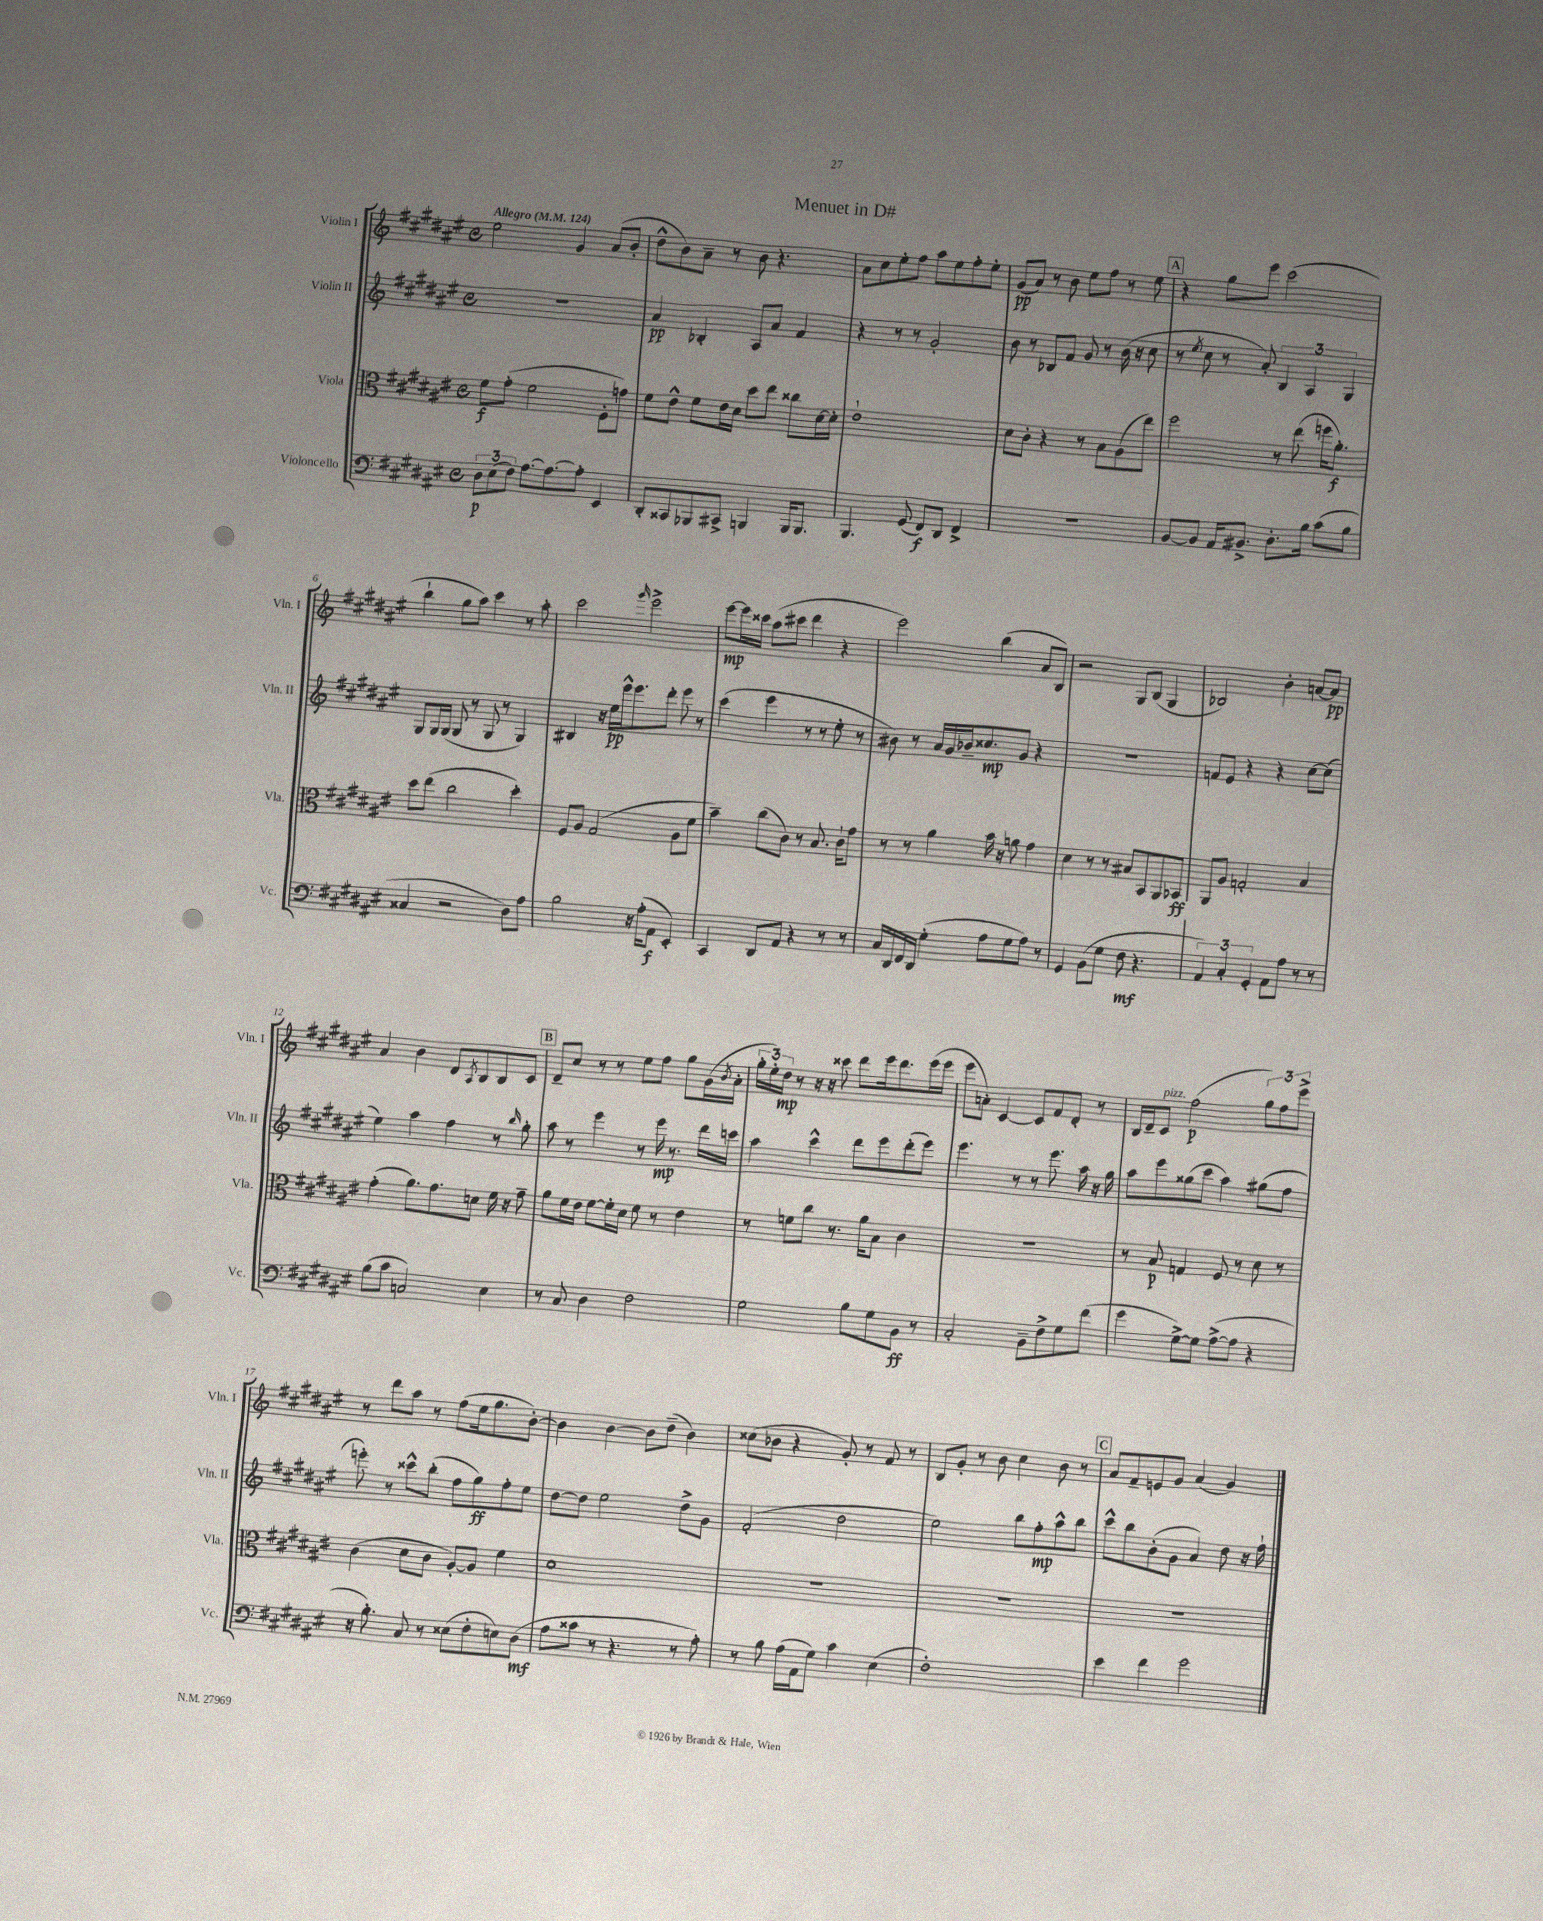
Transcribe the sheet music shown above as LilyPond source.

\header { title = "Menuet in D#" }
<<
\new StaffGroup <<
\new Staff = "s0" \with { instrumentName = "Violin I" shortInstrumentName = "Vln. I" } {
    \clef treble \key fis \major \defaultTimeSignature \time 4/4 \tempo "Allegro" 4 = 124
    eis''2 gis'4 ais'8( b'8-. |
    dis''8-^ b'8) ais'8-- r8 b'8 r4. |
    ais'8 cis''8 eis''8-. fis''8 ais''8 eis''8 fis''8-. eis''8-. |
    gis'8\pp( ais'8) r8 b'8 eis''8 fis''8 r8 eis''8 |
    \mark \markup { \box "A" } r4 gis''8 eis'''8 cis'''2( |
    b''4-! gis''8 ais''8) cis'''4 r8 ais''8-. |
    cis'''2 \grace { gis'''16 } eis'''2-> |
    eis'''8~\mp eis'''16 cisis'''16 ais''8( cis'''8 dis'''4 r4 |
    eis'''2) b''4( ais'8 b8) |
    r2 gis8 b8( gis4 |
    bes2) b'4-. a'8~ a'8\pp |
    ais'4 b'4 dis'8 \acciaccatura { ais8 } b8 b8 cis'8 |
    \mark \markup { \box "B" } dis'8-- cis''8 r8 r8 eis''8 fis''8 gis''8 gis'16( \acciaccatura { b'8 } ais'16-. |
    \tuplet 3/2 { gis''16-. eis''16-.) dis''16\mp } r8 r16 r16 cisis'''8 dis'''8 eis'''16 dis'''8. eis'''16( eis'''16 |
    eis'''8 a'8-.) cis'4~ cis'8 fis'8 dis'8-. r8 |
    b16 dis'16-- cis'8^\markup { \italic "pizz." } fis''2\p( \tuplet 3/2 { gis''8) fis''8 eis'''8-> } |
    r8 dis'''8 ais''8 r8 fis''8( eis''16 gis''8. b'8~-.) |
    b'4 b'4~ b'8 dis''8--( b'4) |
    cisis''8( bes'8 r4 gis'8-.) r8 fis'8 r8 |
    b8 gis'8-. r8 b'8 cis''4 b'8 r8 |
    \mark \markup { \box "C" } ais'8 fis'8-- e'8 gis'8 ais'4( gis'4) \bar "|." |
}
\new Staff = "s1" \with { instrumentName = "Violin II" shortInstrumentName = "Vln. II" } {
    \clef treble \key fis \major \defaultTimeSignature \time 4/4
    R1 |
    ais'4\pp bes4-. ais8 ais'8 fis'4 |
    r4 r8 r8 gis'2-. |
    b'8 r8 bes8 fis'8 gis'8 r8 b'16( r16 cis''8 |
    \mark \markup { \box "A" } r8 \acciaccatura { eis''8 } cis''8 r8 ais'8-.) \tuplet 3/2 { b4 ais4 gis4 } |
    gis8 gis16 gis16( gis8 r8 gis8 r8 gis4) |
    bis4 r16 eis''16\pp eis'''16-^ eis'''8. dis'''8-. eis'''8 r8 |
    cis'''4( eis'''4 r8 r8 eis''8-. r8 |
    bis'8) r8 ais'16 gis'16 bes'16-- cisis''8.\mp gis'8 r4 |
    R1 |
    f'8 eis'8 r4 r4 cis''8~ cis''8( |
    eis''4) ais''4 fis''4 r8 \grace { b''16 } gis''8-. |
    \mark \markup { \box "B" } ais''8 r8 eis'''4 r8 eis'''16\mp r8. dis'''16 c'''16 |
    ais''4 cis'''4-^ dis'''8 eis'''8 dis'''8-.( eis'''8) |
    eis'''4. r8 r8 eis'''8. ais''16 r16 gis''16 |
    ais''8 eis'''8 gisis''8( cis'''8 ais''4) gis''8( fis''8 |
    e'''8-.) r8 cisis'''8-^ b''8-.( fis''8 gis''8\ff) fis''8-. eis''8 |
    dis''8~ dis''8 eis''2 dis''8-> gis'8 |
    fis'2-.( dis''2 |
    eis''2) b''8 fis''8-.\mp ais''8-^ b''8 |
    \mark \markup { \box "C" } cis'''8-^ b''8 b'8-.( gis'8 ais'4) dis''8 r16 fis''16-! \bar "|." |
}
\new Staff = "s2" \with { instrumentName = "Viola" shortInstrumentName = "Vla." } {
    \clef alto \key fis \major \defaultTimeSignature \time 4/4
    fis'8\f gis'8-.( fis'2 fis8-. g'8) |
    fis'8 eis'8-^ fis'8 eis'16 dis'16 dis''8 eis''8 cisis''8 dis'16~ dis'16-. |
    eis'1-! |
    dis'8 cis'8-. r4 r8 b8 ais8( eis''8) |
    \mark \markup { \box "A" } fis''2 r8 eis''8( f''16 ais'8.-.\f) |
    dis''8 eis''8( cis''2 dis''4-.) |
    fis8 ais8 gis2( ais8 fis'8 |
    b'4--) cis''8( cis'8) r8 b8. cis'16-! gis'8 |
    r8 r8 ais'4 b'16 r16 a'8 gis'4 |
    dis'4 r8 r8 bis8 b,8 ais,8 bes,8\ff |
    ais,8 ais8 g2-. b4 |
    gis'4-.( ais'8.) gis'8. d'8 fis'16 r16 gis'8-- |
    \mark \markup { \box "B" } ais'8 fis'16 eis'16 fis'8~ fis'16-. dis'16 fis'8 r8 eis'4 |
    r8 f'8 cis''8 r8. ais'16 b8 cis'4 |
    R1 |
    r8 b8\p g4 fis8 r8 dis'8 r8 |
    cis'4( dis'8 cis'8 ais8~-.) ais8 fis'4 |
    dis'1 |
    R1 |
    R1 |
    \mark \markup { \box "C" } R1 \bar "|." |
}
\new Staff = "s3" \with { instrumentName = "Violoncello" shortInstrumentName = "Vc." } {
    \clef bass \key fis \major \defaultTimeSignature \time 4/4
    \tuplet 3/2 { dis8\p eis8( fis8) } ais8.~ ais8.~ ais8-. eis,4 |
    dis,8-. cisis,8 bes,,8 cis,8-> b,,4 b,,16 b,,8. |
    b,,4. gis,8( fis,8\f) dis,8 fis,4-> |
    R1 |
    \mark \markup { \box "A" } b,8~ b,8 ais,16 bis,8.-> dis8.-. b16 cis'8( b8 |
    cisis4 r2 dis8) ais8 |
    b2 r16 ais16-.( ais,8\f eis,4-.) |
    cis,4 dis,8 ais,8 r4 r8 r8 |
    cis16 dis,16 fis,16 dis,16 gis4-.( ais8 gis8 ais8) r8 |
    gis,4 b,8( gis8 fis8\mf r4. |
    \tuplet 3/2 { ais,4) cis4-. gis,4-. } ais,8 ais8 r8 r8 |
    b8( cis'8 c2) eis4 |
    \mark \markup { \box "B" } r8 cis8 dis4 fis2 |
    gis2 b8 gis8 b,8\ff r8 |
    cis2-. b,8-- fis8-> gis8 fis'8( |
    gis'4 gis8~->) gis8 ais8~->( ais8 r4 |
    r16 b8.-.) cis8 r8 eisis8( fis8-. e8) dis8\mf( |
    ais8 cisis'8 r8 r4. r8 ais8-.) |
    r8 b8 ais16( ais,16 gis8) cis'4 eis4( |
    fis1-.) |
    \mark \markup { \box "C" } eis'4 fis'4 gis'2 \bar "|." |
}
>>
>>
